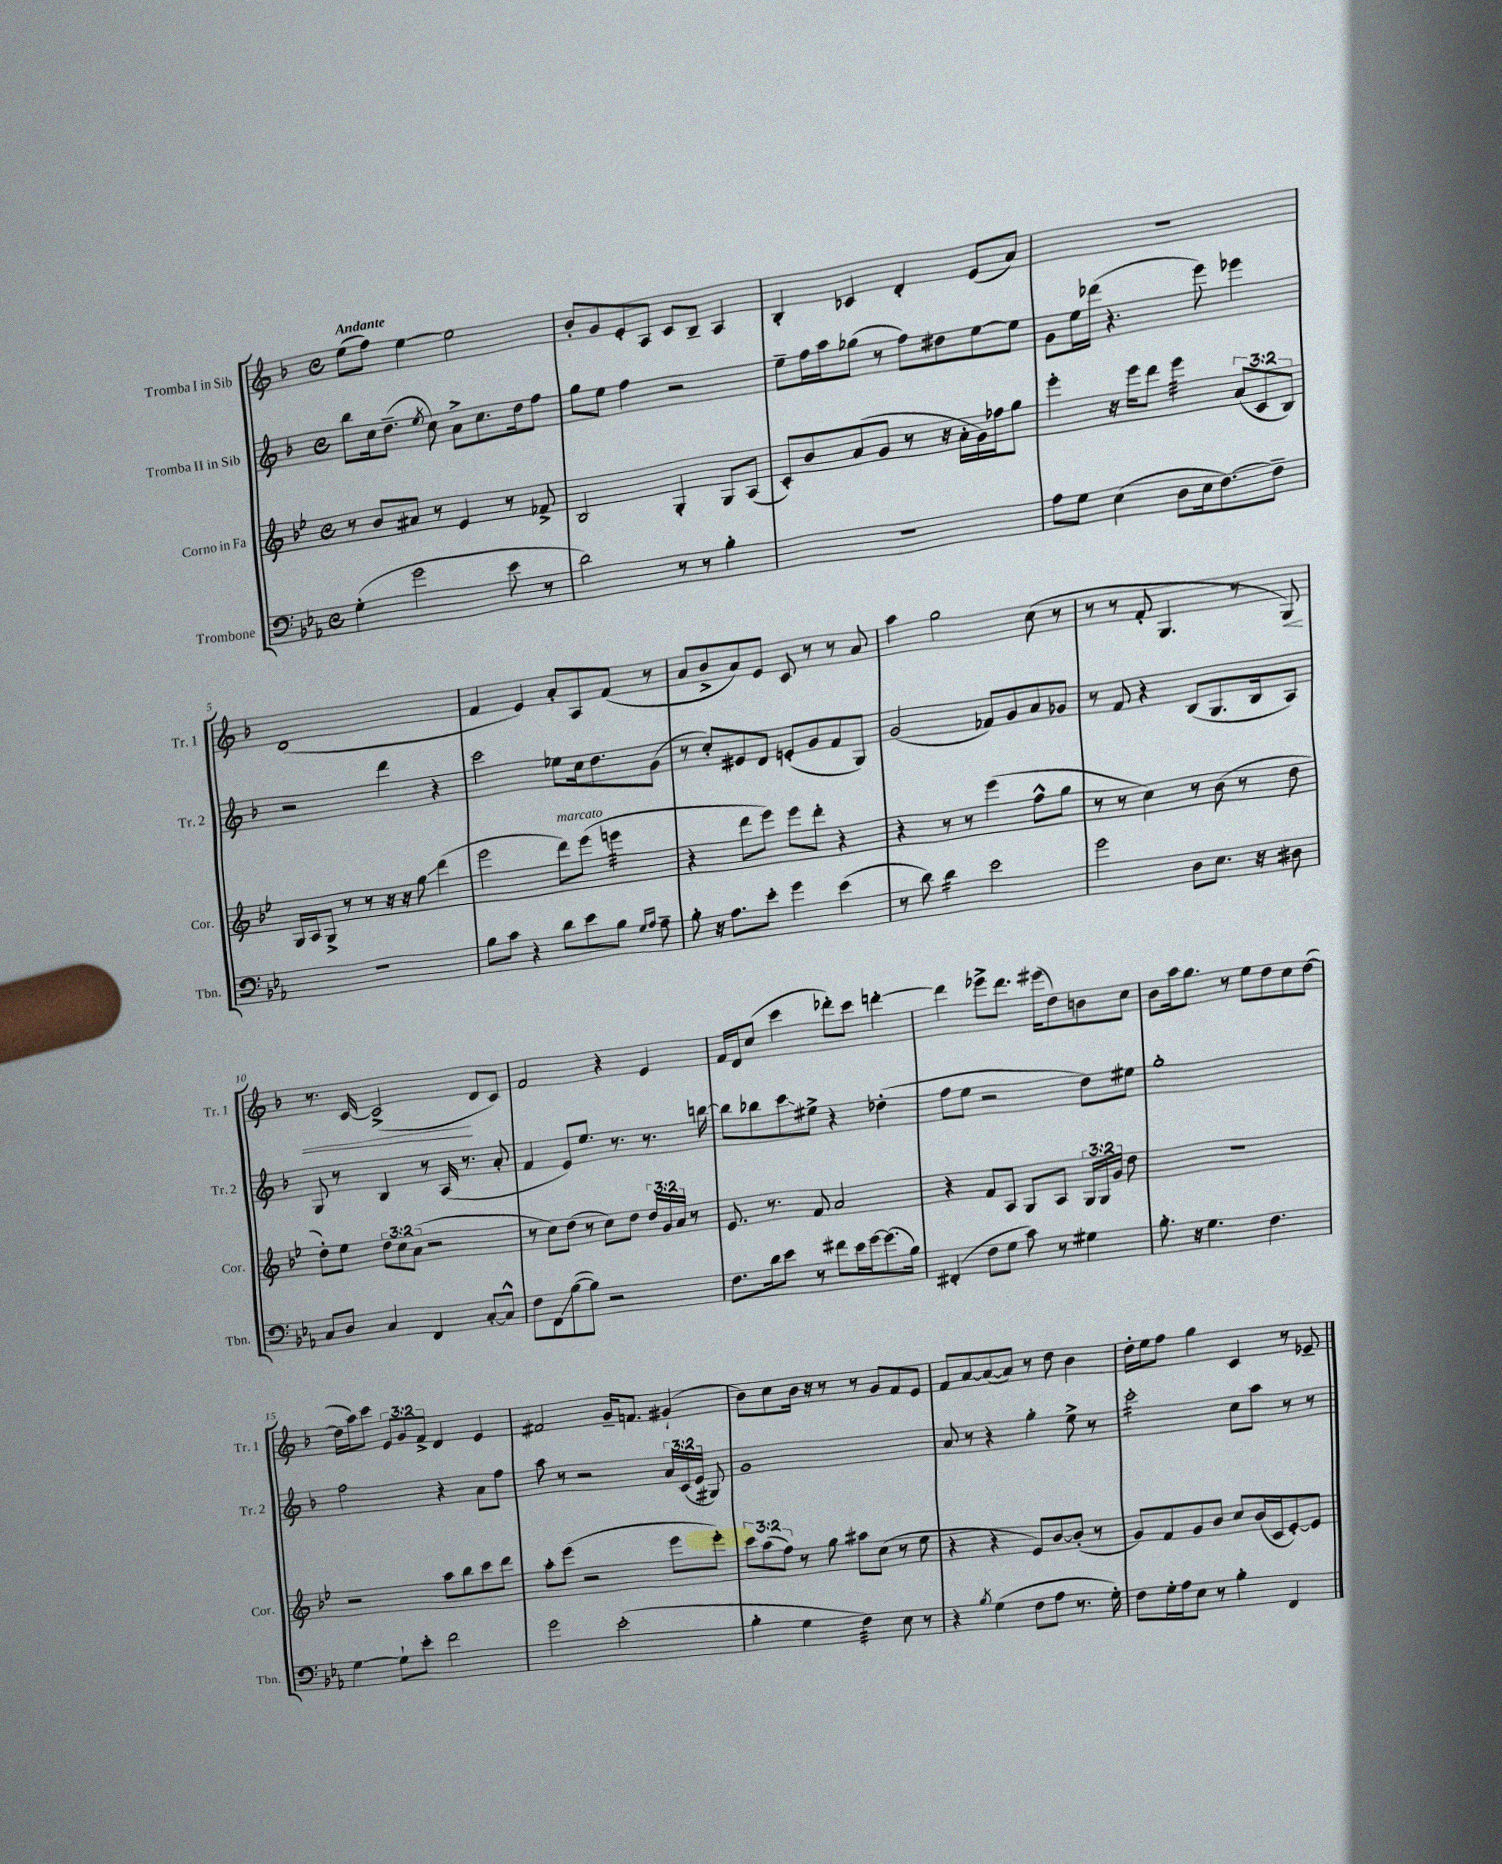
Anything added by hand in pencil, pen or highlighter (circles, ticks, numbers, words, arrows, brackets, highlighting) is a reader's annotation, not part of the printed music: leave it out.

**kern	**kern	**kern	**kern
*staff4	*staff3	*staff2	*staff1
*clefF4	*clefG2	*clefG2	*clefG2
*k[b-e-a-]	*k[b-e-]	*k[b-]	*k[b-]
*M4/4	*M4/4	*M4/4	*M4/4
*met(c)	*met(c)	*met(c)	*met(c)
(4G'\	8r	8bb-\L	(8ee\L
.	8b-/L	16cc\k	8ff\J)
.	.	(8.dd~\J	.
2g\	8a#/J	.	[4ee\
.	.	8qee/	.
.	8r	8cc\)	.
.	4e-/	8a^\L	2ee\]
.	.	8.cc\	.
8e-\	8r	.	.
.	.	16dd\k	.
8r	8f-^/	8ff\J	.
=	=	=	=
2d\)	2B-/	8gg\L	8b-'/L
.	.	8ee\J	8g/
.	.	4ff\	8e'/
.	.	.	8A/J
8r	4G'/	2r	8c/L
8r	.	.	8B-~/J
4B-'\	8G/L	.	4A/
.	(8A/J	.	.
=	=	=	=
1r	8c'/L)	8ee~\L	4B-'/
.	8b-/	16ff\L	.
.	.	16aa\J	.
.	(8a/	(8gg-\J	4c-/
.	8g/J	8r	.
.	8r	8ff\L)	4d'/
.	16r	8dd#\	.
.	16a'\LL	.	.
.	16g\)	[8ee\	(8e/L
.	16ff-\J	.	.
.	8gg\J	8ee\]J	8a/J)
=	=	=	=
8A-\L	4eee-'\	8g\L	1r
8G\J	.	16ee\L	.
.	.	(16ddd-\JJ	.
(4E-\	16r	4.r	.
.	16eee-\LK	.	.
.	8ddd\J	.	.
8D\L	4eee-\	.	.
16E-\k	.	8eee\)	.
[8.F\)	.	.	.
.	(12a/L	4eee-\	.
.	12c/	.	.
8F~\]J	.	.	.
.	12B-/J)	.	.
=	=	=	=
1r	16G/LL	2r	(1d
.	16A/J	.	.
.	8G^/J	.	.
.	8r	.	.
.	8r	.	.
.	16r	4ddd\	.
.	16r	.	.
.	8gg\	.	.
.	(4ddd\	4r	.
=	=	=	=
8B-\L	2eee-\	2ccc\	4f/
8c\J	.	.	.
4r	.	.	4e/)
8d\L	8ddd\L)	8ee-\L	8a'/L
8e-\	(8eee-\J	16cc\k	8A/
.	.	8.dd\	.
8B-\J	4eee\	.	(8f/J
16qqG/LL	.	.	.
16qqA-/JJ	.	.	.
8A-~\	.	(8g\J	8r
=	=	=	=
8B-'\	4r	8r	8a/L
16r	.	8cc'/L)	8b-^/
8.A-\L	.	.	.
.	8ddd\L	8e#/	8a/)
8e-'\J	8eee-\J)	8d/J	8e/J
4g\	8eee-\L	(8e'/L	8c/
.	8ddd'\J	8g/	8r
(4e-\	4r	8f/	8r
.	.	8G/J)	8a/
=	=	=	=
8r	4r	(2g/	4aa\
8d\)	.	.	.
4d\	8r	.	2gg\
.	8r	.	.
2e-\	(4eee-\	8f-/L)	.
.	.	8g/	.
.	8ff^^\L	8a/	(8cc\
.	8gg\J	8g-/J	8r
=	=	=	=
2g\	8r	8r	8r
.	8r	8f/	8r
.	4cc\)	4r	8f'/
.	.	.	4.G/
8D\L	8r	(8B-/L	.
8.E-\J	(8b-\	8.G/	.
.	8r	.	8r
16r	.	16B-/k	.
8D#\	8dd\	8A/J)	8G/)
=	=	=	=
8C/L	8dd'\L)	8G/	8.r
8D/J	8ee-\J	8r	.
.	.	.	[16c/
4C/	12dd\L	4B-/	(2c^/]
.	12cc\	.	.
.	(12a\J	.	.
4FF/	2r	8r	.
.	.	(16A/	.
.	.	8.r	.
[8C'/L	.	.	8d/L
8C^^/]J	.	8a'/	8c/J)
=	=	=	=
8F\L	8r	4f/	2f/
8FF\	8cc\L)	.	.
([8B-\	(8dd\J	8e/L)	.
8B-\]J)	8r	8.ee/J	.
2r	8cc\L)	.	4r
.	.	8.r	.
.	8dd\J	.	.
.	24dd/LL	8.r	4e/
.	24g/	.	.
.	24a/JJ	.	.
.	8r	.	.
.	.	[16bb\	.
=	=	=	=
8.F\L	8.e-/	8bb\]L	16f/LL
.	.	.	16d/J
.	.	8bb-\	(8cc/J
16d\k	8.r	.	.
8e-\J	.	8ccc\	4ccc\
8r	8f/	8ee#^\J	.
8f#\L	2a/	4r	8ddd-'\L)
16e-\L	.	.	8ccc\J
[16g\J	.	.	.
(8.g\]	.	(4dd-'\	[4ddd'\
16B-\Jk)	.	.	.
=	=	=	=
(4FF#'/	4r	8ff\L	4ddd\]
.	.	8ee\J	.
8F\L	8f/L	2r	8eee-^\L
8G\J	8A/J	.	8.ddd\J
8c\)	8G/L	.	.
.	.	.	(16eee#\LK
8r	8A/J	.	8dd\)
4G#\	24G/LL	8dd\L)	8b\
.	24G/	.	.
.	24g/JJ	.	.
.	8dd\	8ee#\J	8cc\J
=	=	=	=
8.B-'\	1r	1gg'	8b-\L
.	.	.	16aa\k
16r	.	.	8.gg\J
4.G\	.	.	.
.	.	.	8r
.	.	.	8ee\L
4.F\	.	.	8dd\
.	.	.	8cc\
.	.	.	([8dd\J
=	=	=	=
[4G\	2r	2ff\	16dd\]LL
.	.	.	16aa\J)
.	.	.	8ccc\J
8G`\]L	.	.	12e/L
.	.	.	12g/
8e-'\J	.	.	.
.	.	.	12f^/J
2f\	8aa\L	4r	4d/
.	8bb-\	.	.
.	8ccc\	8a\L	4e/
.	8ddd\J	8ff\J	.
=	=	=	=
2g\	8aa'\L	8aa\	2f#/
.	(8eee-\J	8r	.
.	2r	2r	.
(2e-'\	.	.	16g~/LK
.	.	.	8.f/J
.	8eee-\L	24a/LL	(4g#`/
.	.	(24c/	.
.	.	24e/JJ	.
.	8eee-'\J)	8G#/)	.
=	=	=	=
4B-'\	12ccc\L	1g	8b-\L)
.	(12aa\	.	.
.	.	.	8cc\
.	12ff\J)	.	.
4G\	8r	.	16b-\Jk
.	.	.	16r
.	8gg\	.	8r
4F\)	8aa#\L	.	8r
.	(8cc\J	.	8g/L
8E-\	8r	.	8f/
8r	8ee-\	.	8e/J
=	=	=	=
4r	4r	8a/	8f/L
.	.	8r	[8a/
8qB-/	.	.	.
(4G\	4r	4r	(8a/_
.	.	.	8a/]J)
8F\L	8e-/L)	4gg'\	8r
8A-\J	[8b-/	.	8dd\
8.r	(8b-'/]J	8ee^\	4b-\
.	8r	8r	.
16G'\)	.	.	.
=	=	=	=
8F\L	8g/L)	2ccc'\	16dd'\LL
.	.	.	16ee\J
16G'\L	8f/	.	8ff\J
16A-\J	.	.	.
8E-\J	8g/	.	4gg\
8r	8b-/J	.	.
4B-'\	8cc/L	8cc\L	4c/
.	(16b-/L	8aa\J	.
.	16c/J	.	.
4FF/	[8e-'/)	8r	8r
.	8e-/]J	8r	8e-~/
==	==	==	==
*-	*-	*-	*-
